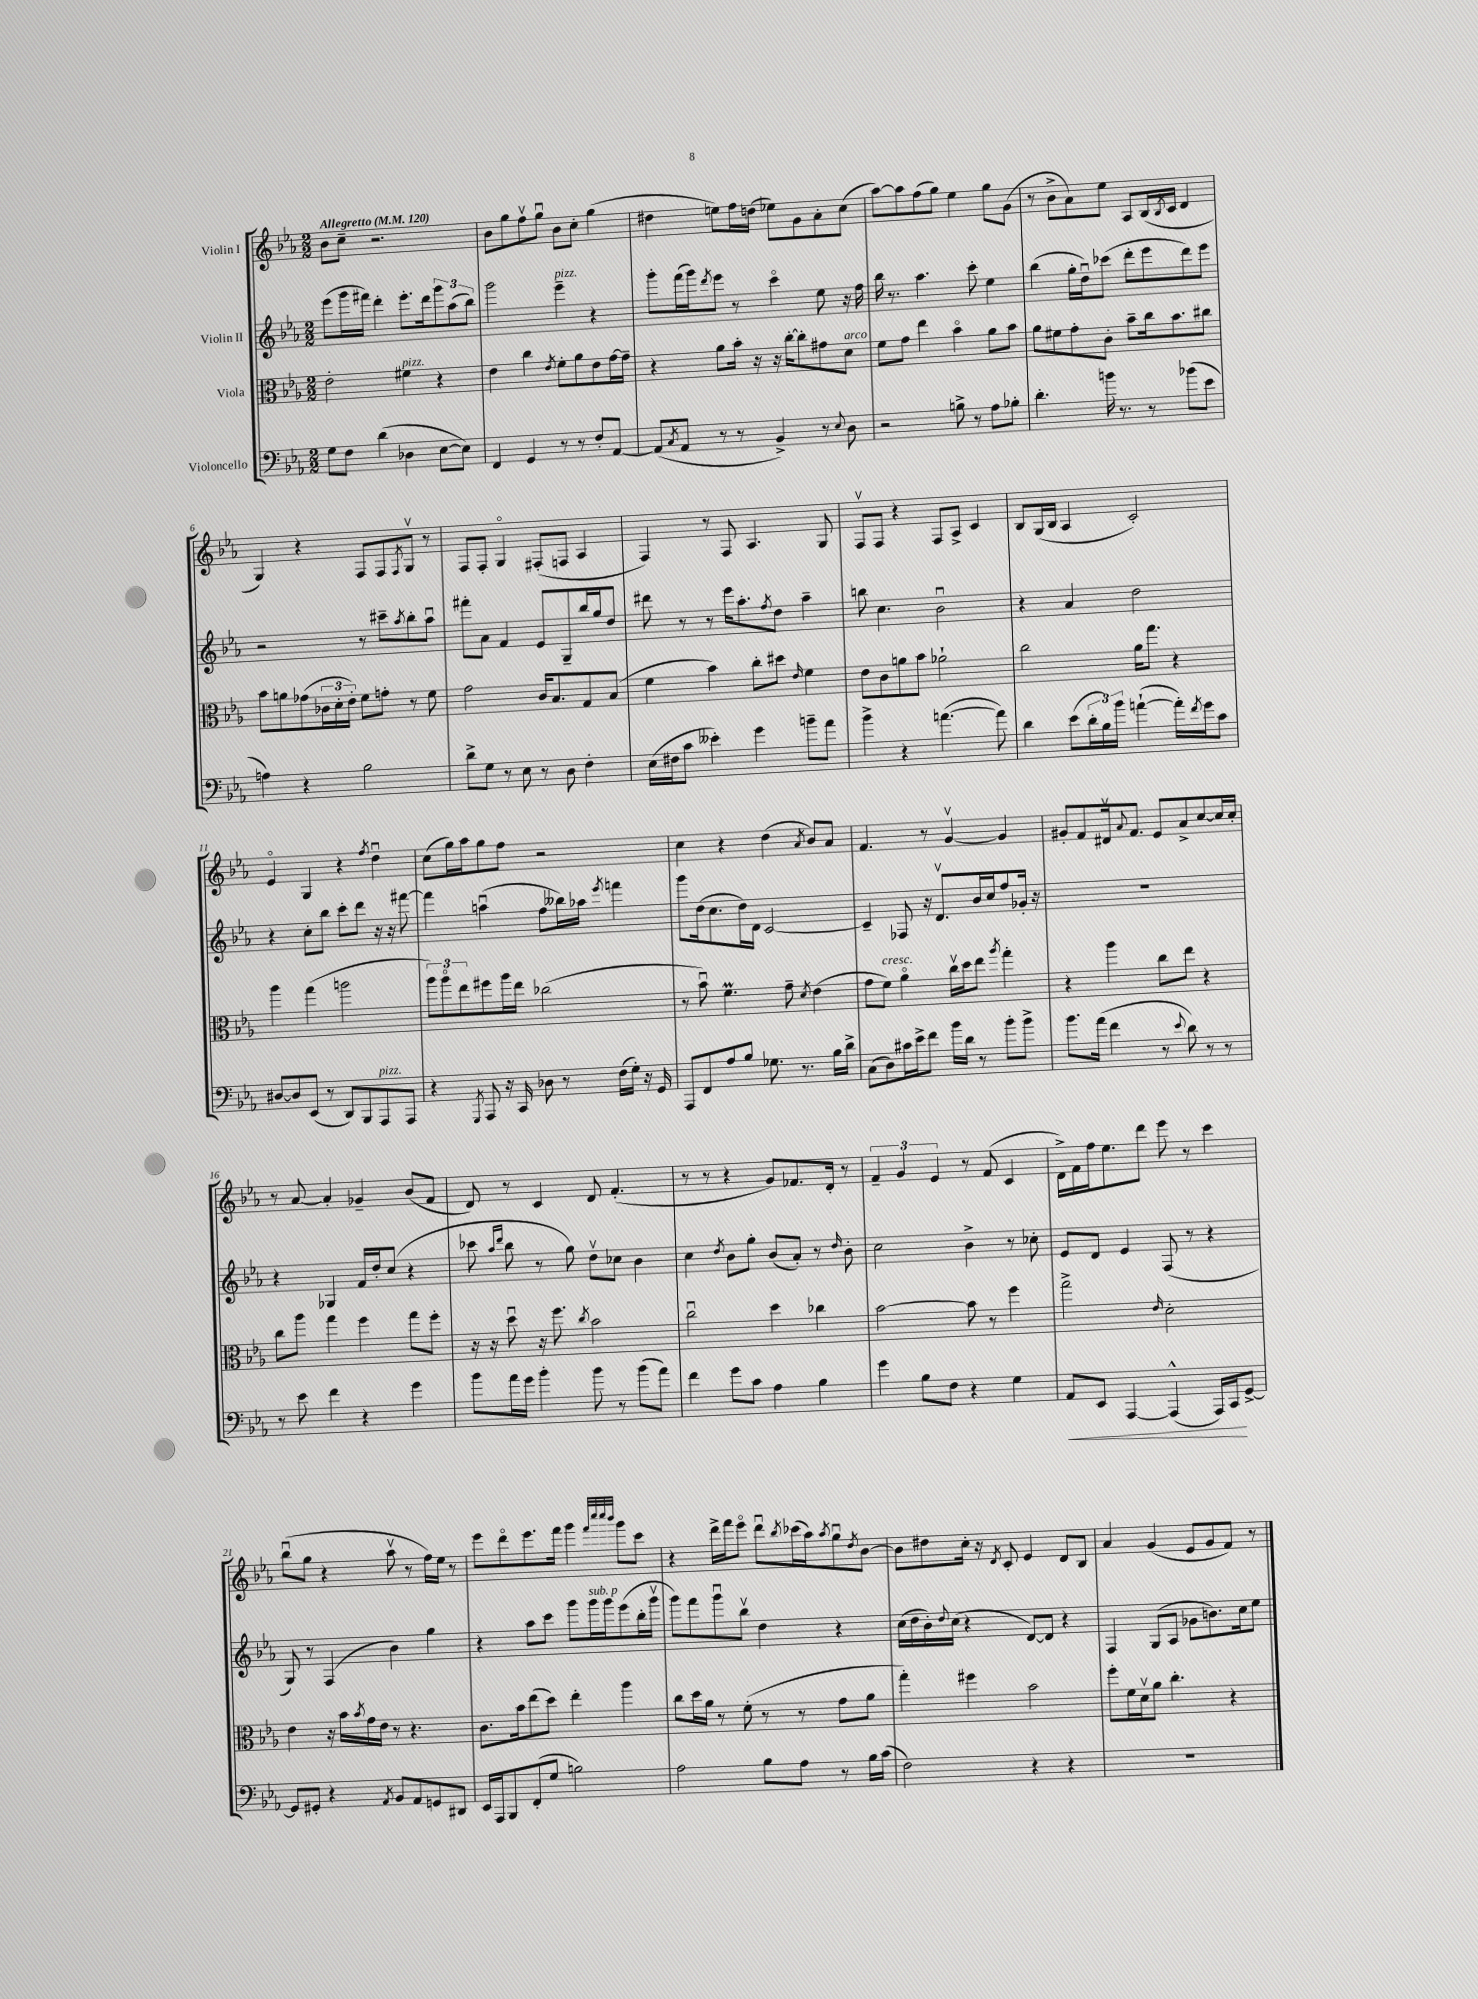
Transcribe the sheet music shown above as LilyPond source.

<<
\new StaffGroup <<
\new Staff = "s0" \with { instrumentName = "Violin I" } {
    \clef treble \key ees \major \numericTimeSignature \time 2/2 \tempo "Allegretto" 4 = 120
    bes'8 c''8-- r2. |
    bes'8 g''8 f''8\upbow g''8\downbow bes'8 c''8-. g''4( |
    dis''4 e''8) f''16 d''16( ees''8) g'8 aes'8-. c''8( |
    aes''8~) aes''8 f''8( g''8) ees''4 g''8 g'8( |
    r8 bes'8-> aes'8) ees''8 aes8 bes16( \acciaccatura { bes8 } c'16 d'4 |
    g4) r4 f8 f8 \acciaccatura { f8 } g8\upbow r8 |
    f8 f8-. g4\flageolet fis8-.( f8 aes4 |
    f4) r8 f8 aes4. g8 |
    f8\upbow f8 r4 f8 aes8-> c'4 |
    bes8 g16( bes16 aes4 c'2-.) |
    ees'4\flageolet g4 r4 \acciaccatura { f''8 } d''4\downbow |
    c''8( g''16) aes''16 g''8 f''8 r2 |
    c''4 r4 d''4( \acciaccatura { aes'8 } bes'8) aes'8 |
    f'4. r8 g'4~\upbow g'4 |
    gis'8-. f'8 dis'16\upbow \appoggiatura { aes'8 } f'8. ees'8 aes'8-> c''8~ c''16 c''16-. |
    r8 aes'8~ aes'4-. ges'4-- bes'8( f'8 |
    d'8) r8 c'4 d'8 f'4.-.( |
    r8 r8 r4 g'8) fes'8. d'16-. r8 |
    \tuplet 3/2 { f'4-- g'4 ees'4 } r8 f'8( c'4 |
    d'16->) f'16 f''16 ees''8. d'''8 ees'''8 r8 c'''4 |
    bes''8\downbow( g''8 r4 aes''8\upbow r8 f''16) ees''16 r8 |
    ees'''8 d'''8\flageolet ees'''8. f'''16 g'''4 \grace { f'''32 c''''32 c''''32 bes'''32 } g'''8 c'''8 |
    r4 d'''16-> f'''16 ees'''8\flageolet d'''8\downbow \acciaccatura { bes''8 } ces'''16( aes''16) \acciaccatura { aes''8 } g''8\downbow \acciaccatura { d''8 } bes'8~ |
    bes'8 dis''8 c''16-. r16 \acciaccatura { d'8 } c'8-. ees'4 d'8 bes8 |
    aes'4 g'4( ees'8 g'8 f'8) r8 \bar "|." |
}
\new Staff = "s1" \with { instrumentName = "Violin II" } {
    \clef treble \key ees \major \numericTimeSignature \time 2/2
    ees'''8( g'''16 fis'''16) d'''4-. ees'''8.-. d'''16 \tuplet 3/2 { g'''8 aes''8( bes''8) } |
    g'''2 ees'''4--^\markup { \italic "pizz." } r4 |
    g'''8-. f'''16( g'''16) \acciaccatura { d'''8 } ees'''8 r8 c'''4\flageolet ees''8 r16 f''16 |
    bes''16 r8. aes''4. c'''8-. ees''4 |
    bes''4( g''16-. d''16\downbow) ces'''8( d'''8-. ees'''8 d'''8) ees'''8 |
    r2 r8 cis'''8-- \acciaccatura { aes''8 } bes''8-. aes''8\downbow |
    fis'''8-. aes'8 f'4 ees'8 g8-- bes''16 g''16 d''8 |
    dis'''8 r8 r8 ees'''16 aes''8.-. \acciaccatura { f''8 } d''8 aes''4-- |
    b''8 c''4. bes'2\downbow |
    r4 aes'4 d''2 |
    r4 c''8-. bes''8 c'''8-. d'''8 r16 r16 fis'''8~ |
    fis'''4 a''4\downbow( f''8 beses''16) aes''16 \acciaccatura { ees'''8 } f'''4 |
    g'''8 d''16( c''8. d''16) d'16 c'2~ |
    c'4-- fes8 r16 d'8.\upbow bes'16 c''16 f''8 ges'16-. r16 |
    R1 |
    r4 ges4 f'16 d''16-. c''8( r4 |
    ces'''8 \grace { aes''16 d'''16 } bes''8 r8 g''8) d''8\upbow ces''8 bes'4 |
    c''4 \acciaccatura { d''8 } bes'8 g''8-. bes'8( aes'8-.) r8 \grace { d''16 } bes'8-. |
    c''2 bes'4-> r8 ces''8-. |
    ees'8 d'8 ees'4 f8( r8 r4 |
    g8) r8 f4( bes'4) g''4 |
    r4 aes''8 c'''8 g'''8 g'''16^\markup { \italic "sub. p" } g'''16 ees'''8( bes''16-. g'''16\upbow |
    g'''8) f'''8 g'''8\downbow bes''8\upbow d''4 r4 |
    c''16( d''16 bes'16-.) \appoggiatura { d''8 } c''16( r4 d'8~) d'8 r4 |
    f4 g8( aes8 ges'8 b'8.) c''16 ees''8 \bar "|." |
}
\new Staff = "s2" \with { instrumentName = "Viola" } {
    \clef alto \key ees \major \numericTimeSignature \time 2/2
    ees'2-. fis'4^\markup { \italic "pizz." } r4 |
    ees'4 c''4 \acciaccatura { ees'8 } f'8-. aes'8 ees'8 g'16~ g'16-- |
    r4 aes'8 bes'16-. r16 r16 c''16~-. c''8-. gis'8 d'8^\markup { \italic "arco" } |
    f'8 g'8 ees''4 bes'4\flageolet aes'8 bes'8 |
    aes'8 fis'8 g'8-. c'8-. bes'8-- c''16 bes'8. cis''8 |
    bes'8 a'8 ges'8( \tuplet 3/2 { ces'16 d'16-. ees'16-.) } f'8 g'8-. r8 f'8 |
    g'2 c'16 bes8. g8 bes8( |
    f'4 bes'4) c''8-. dis''8 \grace { ees'16 } f'4 |
    ees'8 c'8 a'8 bes'8 aes'2-! |
    c''2 aes'16 g''8. r4 |
    aes''4 g''4( a''2 |
    \tuplet 3/2 { aes''8) aes''8\flageolet ees''8 } fis''8 aes''16 ees''16 ces''2( |
    r8 bes'8\downbow) f'4.\prall g'8-- \acciaccatura { d'8 } ees'4( |
    g'8 f'8^\markup { \italic "cresc." }) aes'4\flageolet c''16\upbow d''16 ees''8 \acciaccatura { aes''8 } g''4-. |
    r4 aes''4 c''8 ees''8 r4 |
    c''8 aes''8 g''4 f''4 g''8 f''8-. |
    r16 r16 d''8\downbow r16 f''8. \acciaccatura { c''8 } bes'2 |
    c''2\downbow d''4 ces''4 |
    bes'2~ bes'8 r8 f''4 |
    g''2-> \grace { ees'16 } d'2-. |
    ees'4 r16 bes'16 \acciaccatura { bes'8 } g'16 ees'16 r8 r4. |
    c'8. bes'16 ees''8( d''8) ees''4-. aes''4 |
    c''8 d''16 aes'16 r8 f'8-.( r8 r8 g'8 aes'8 |
    g''4-.) fis''4 bes'2 |
    f''8-. f'16 d'16\upbow aes'8 c''4.-. r4 \bar "|." |
}
\new Staff = "s3" \with { instrumentName = "Violoncello" } {
    \clef bass \key ees \major \numericTimeSignature \time 2/2
    g8 f8 d'4( des4 ees8~ ees8) |
    f,4 g,4 r8 r8 f8-. aes,8~ |
    aes,8( \acciaccatura { c8 } aes,8 r8 r8 bes,4->) r8 \appoggiatura { ees8 } d8 |
    r2 b8-> r8 aes8 bes8-. |
    d'4.-. b'16 r8. r8 bes'8( ees'8 |
    a4) r4 bes2 |
    d'8-> g8 r8 ees8 r8 d8 f4-. |
    ees16( fis16 c'8 eeses'4-.) g'4 b'8-- aes'8 |
    bes'4-> r4 a'4.~( a'8) |
    d'4 ees'8( \tuplet 3/2 { d'16-. bes16) bes'16 } a'4~-!( a'16-.) \acciaccatura { f'8 } g'16 c'8 |
    dis8~ dis8 ees,8( r8 d,8) bes,,8 aes,,8^\markup { \italic "pizz." } aes,,8 |
    r4 \acciaccatura { g,,8 } aes,,8 r16 c,16 des8 r8 f16( g16-.) r16 g,16 |
    aes,,8 f,8 aes8 bes8 ges8. r8. bes16 d'16-> |
    c8( d8) cis'16 ees'16-> f'8 bes'16 d'16 r8 bes'8-. bes'8-> |
    bes'8. aes'16( f'4 r8 \appoggiatura { ees'8 } d'8) r8 r8 |
    r8 ees'8 f'4 r4 g'4 |
    bes'8 aes'16 g'16 bes'4-. bes'8 r8 bes'8( aes'8) |
    f'4 g'8 c'8 aes4 bes4 |
    g'4 bes8 f8 r4 g4 |
    aes,8\< ees,8 aes,,4~ aes,,4-^( aes,,16) c,16\! g,8~-> |
    g,8 gis,8-. r4 \acciaccatura { aes,8 } bes,8 aes,8 g,8 dis,8 |
    ees,16 aes,,16 bes,,8 f,8-.( g8 b2) |
    aes2 bes8 aes8 r8 bes16 c'16( |
    f2) r4 r4 |
    R1 \bar "|." |
}
>>
>>
